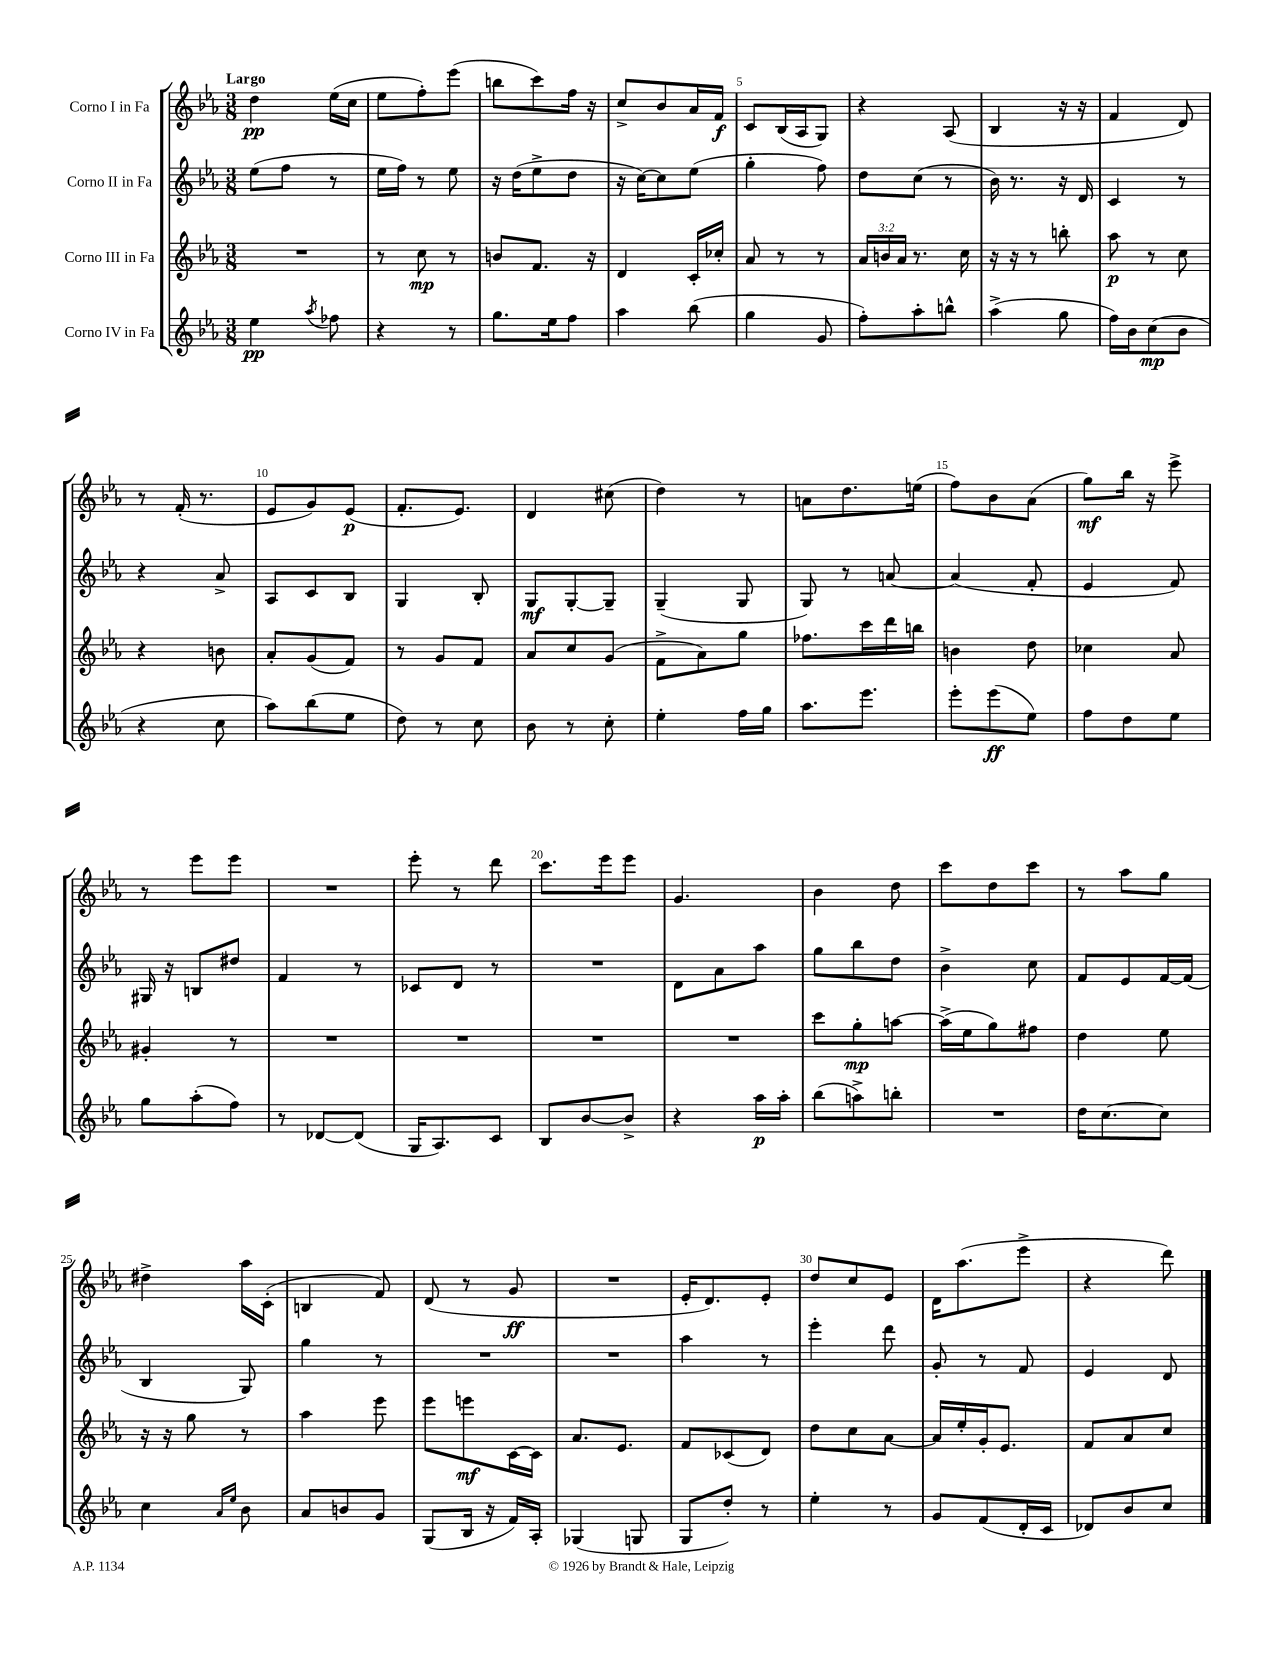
<<
\new StaffGroup <<
\new Staff = "s0" \with { instrumentName = "Corno I in Fa" } {
    \clef treble \key ees \major \numericTimeSignature \time 3/8 \tempo "Largo"
    d''4\pp ees''16( c''16 |
    ees''8 f''8-.) ees'''8( |
    b''8 c'''8) f''16 r16 |
    c''8-> bes'8 aes'16 f'16\f |
    c'8 bes16( aes16 g8) |
    r4 aes8( |
    bes4 r16 r16 |
    f'4 d'8) |
    r8 f'16-.( r8. |
    ees'8 g'8) ees'8\p( |
    f'8.-. ees'8.) |
    d'4 cis''8( |
    d''4) r8 |
    a'8 d''8. e''16( |
    f''8) bes'8 aes'8( |
    g''8\mf) bes''16 r16 ees'''8-> |
    r8 ees'''8 ees'''8 |
    R4. |
    ees'''8-. r8 d'''8 |
    c'''8. ees'''16 ees'''8 |
    g'4. |
    bes'4 d''8 |
    c'''8 d''8 c'''8 |
    r8 aes''8 g''8 |
    dis''4-> aes''16 c'16-.( |
    b4 f'8) |
    d'8( r8 g'8\ff |
    R4. |
    ees'16-. d'8.) ees'8-. |
    d''8 c''8 ees'8 |
    d'16 aes''8.( ees'''8-> |
    r4 d'''8) \bar "|." |
}
\new Staff = "s1" \with { instrumentName = "Corno II in Fa" } {
    \clef treble \key ees \major \numericTimeSignature \time 3/8
    ees''8( f''8 r8 |
    ees''16 f''16) r8 ees''8 |
    r16 d''16( ees''8-> d''8 |
    r16 c''16~) c''8 ees''8( |
    g''4-. f''8) |
    d''8 c''8( r8 |
    bes'16) r8. r16 d'16 |
    c'4 r8 |
    r4 aes'8-> |
    aes8 c'8 bes8 |
    g4 bes8-. |
    g8\mf g8~-. g8-- |
    g4--( g8 |
    g8) r8 a'8~ |
    a'4( f'8-. |
    ees'4 f'8) |
    gis16 r16 b8 dis''8 |
    f'4 r8 |
    ces'8 d'8 r8 |
    R4. |
    d'8 aes'8 aes''8 |
    g''8 bes''8 d''8 |
    bes'4-> c''8 |
    f'8 ees'8 f'16~ f'16( |
    bes4 g8) |
    g''4 r8 |
    R4. |
    R4. |
    aes''4 r8 |
    ees'''4-. d'''8 |
    g'8-. r8 f'8 |
    ees'4 d'8 \bar "|." |
}
\new Staff = "s2" \with { instrumentName = "Corno III in Fa" } {
    \clef treble \key ees \major \numericTimeSignature \time 3/8 \override Staff.TupletNumber.text = #tuplet-number::calc-fraction-text
    R4. |
    r8 c''8\mp r8 |
    b'8 f'8. r16 |
    d'4 c'16-. ces''16-. |
    aes'8 r8 r8 |
    \tuplet 3/2 { aes'16 b'16 aes'16 } r8. c''16 |
    r16 r16 r8 b''8-. |
    aes''8\p r8 c''8 |
    r4 b'8 |
    aes'8-. g'8( f'8) |
    r8 g'8 f'8 |
    aes'8 c''8 g'8( |
    f'8-> aes'8) g''8 |
    fes''8. c'''16 d'''16 b''16 |
    b'4 d''8 |
    ces''4 aes'8 |
    gis'4-. r8 |
    R4. |
    R4. |
    R4. |
    R4. |
    c'''8 g''8-.\mp a''8~ |
    a''16->( ees''16 g''8) fis''8 |
    d''4 ees''8 |
    r16 r16 g''8 r8 |
    aes''4 ees'''8 |
    ees'''8 e'''8\mf c'16~ c'16 |
    aes'8. ees'8. |
    f'8 ces'8( d'8) |
    d''8 c''8 aes'8~ |
    aes'16 ees''16-. g'16-. ees'8. |
    f'8 aes'8 c''8 \bar "|." |
}
\new Staff = "s3" \with { instrumentName = "Corno IV in Fa" } {
    \clef treble \key ees \major \numericTimeSignature \time 3/8
    ees''4\pp \acciaccatura { aes''8 } fes''8 |
    r4 r8 |
    g''8. ees''16 f''8 |
    aes''4 bes''8( |
    g''4 g'8 |
    f''8-.) aes''8-. b''8-^ |
    aes''4->( g''8 |
    f''16) bes'16 c''8\mp( bes'8 |
    r4 c''8 |
    aes''8) bes''8( ees''8 |
    d''8) r8 c''8 |
    bes'8 r8 c''8-. |
    ees''4-. f''16 g''16 |
    aes''8. ees'''8. |
    ees'''8-. ees'''8\ff( ees''8) |
    f''8 d''8 ees''8 |
    g''8 aes''8-.( f''8) |
    r8 des'8~ des'8( |
    g16 aes8.) c'8 |
    bes8 bes'8~ bes'8-> |
    r4 aes''16\p aes''16-. |
    bes''8( a''8->) b''8-. |
    R4. |
    d''16 c''8.~ c''8 |
    c''4 \grace { aes'16 ees''16 } bes'8 |
    aes'8 b'8 g'8 |
    g8( bes16 r16 f'16) aes16-. |
    ges4( g8 |
    g8 d''8-.) r8 |
    ees''4-. r8 |
    g'8 f'8( d'16-. c'16 |
    des'8) bes'8 c''8 \bar "|." |
}
>>
>>
\layout { \context { \Score \override BarNumber.break-visibility = ##(#f #t #t) barNumberVisibility = #(every-nth-bar-number-visible 5) } }
